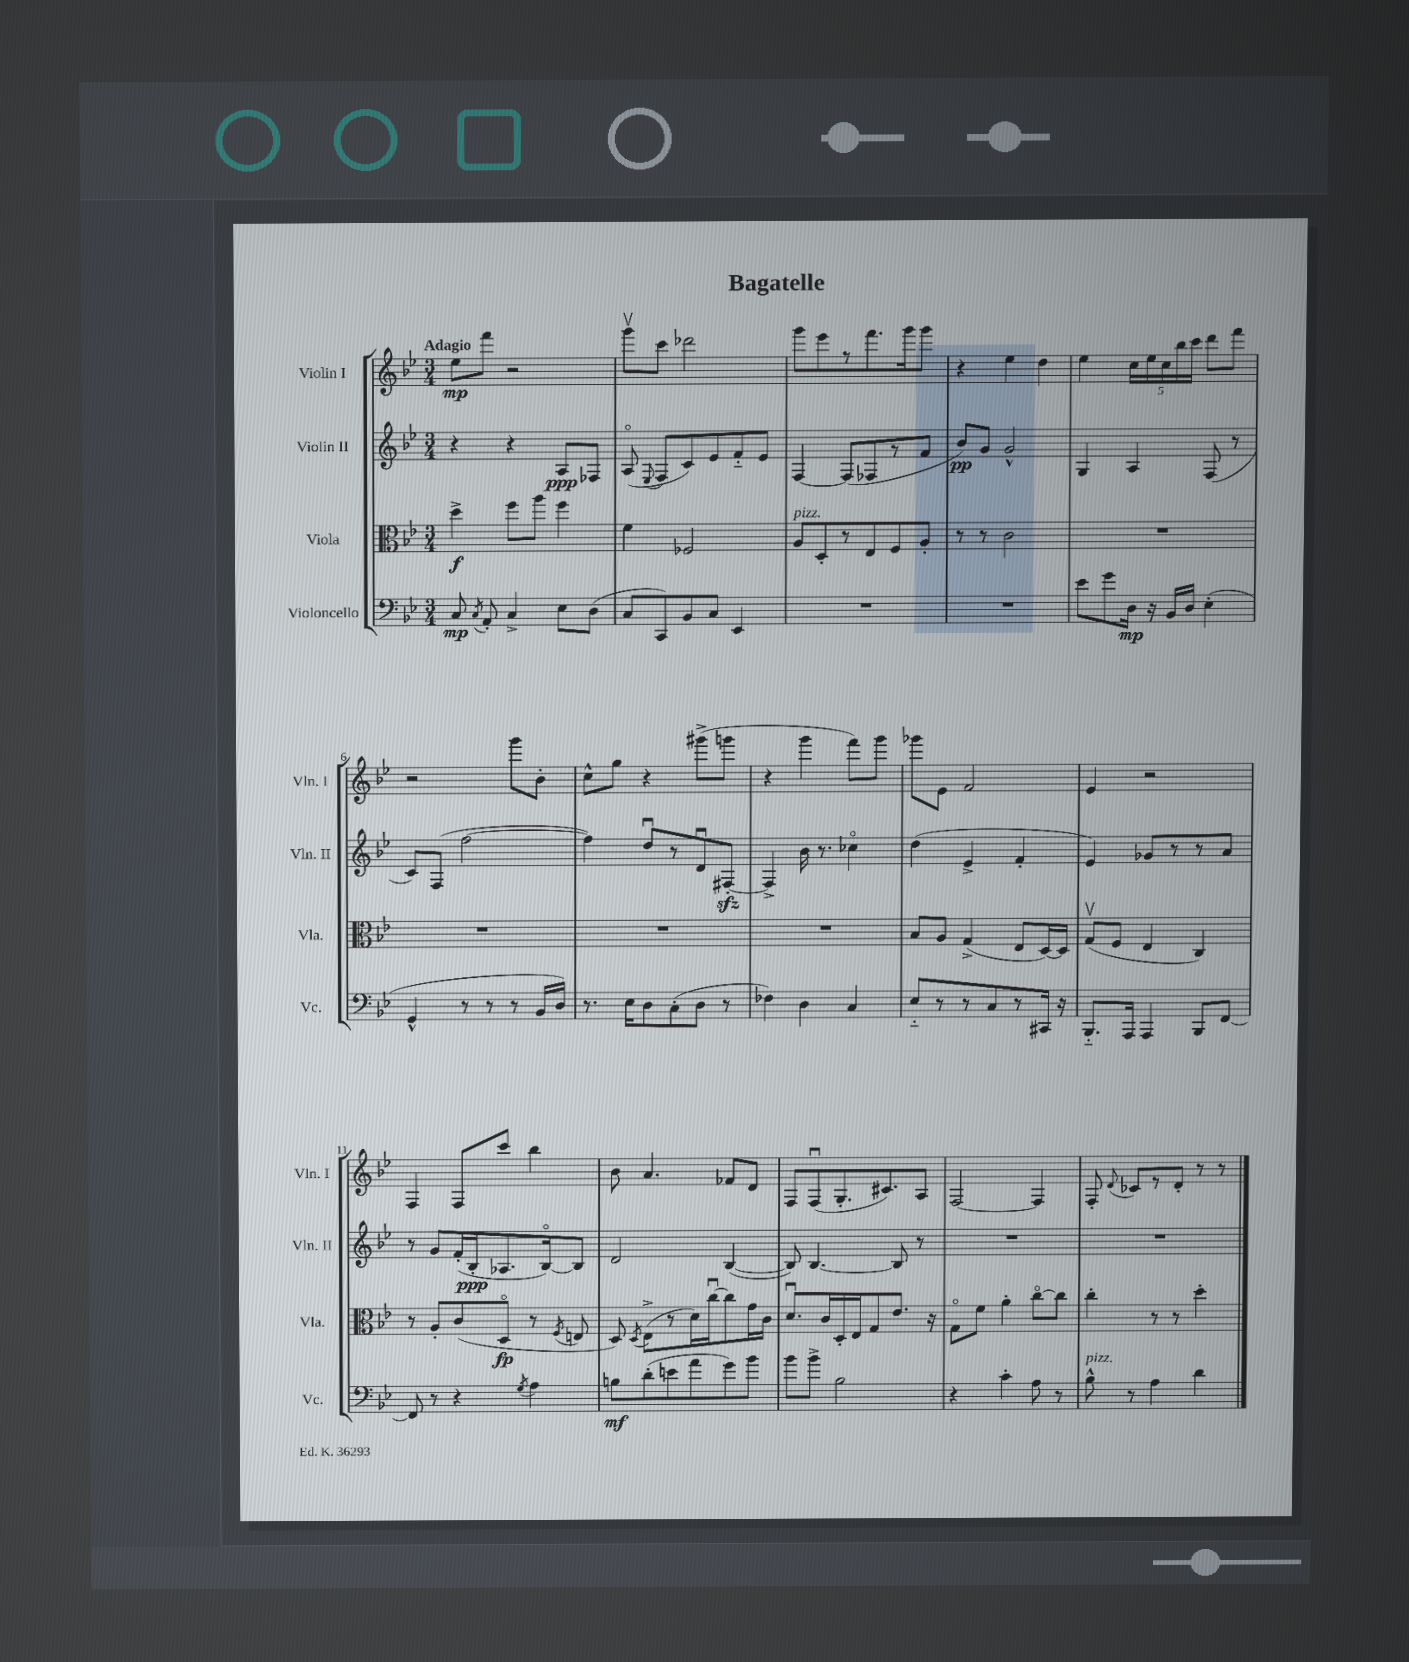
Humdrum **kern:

**kern	**kern	**kern	**kern
*staff4	*staff3	*staff2	*staff1
*clefF4	*clefC3	*clefG2	*clefG2
*k[b-e-]	*k[b-e-]	*k[b-e-]	*k[b-e-]
*M3/4	*M3/4	*M3/4	*M3/4
8C	4dd^	4r	8ee-
8qC	.	.	.
8AA'	.	.	8fff
4C^	8ff	4r	2r
.	8aa	.	.
8E-	4ff	8A	.
(8D	.	8F-	.
=	=	=	=
8C	4f	(8Ao	8gggv
.	.	8qqE-	.
8CC)	.	8F	8ccc
8BB-	2F-	8c)	2ddd-
8C	.	8e-	.
4EE-	.	8f'~	.
.	.	8e-	.
=	=	=	=
2.r	8A	[4F	8ggg
.	8D'	.	8eee-
.	8r	(8F]	8r
.	8E-	8F-	8.fff
.	8F	8r	.
.	.	.	16ggg
.	8A'	8f	8ggg
=	=	=	=
2.r	8r	8b-)	4r
.	8r	8g	.
.	2c	2g^^	4ee-
.	.	.	4dd
=	=	=	=
8e-	2.r	4G	4ee-
8g	.	.	.
16D	.	4A	20cc
.	.	.	20ee-
16r	.	.	.
.	.	.	20cc
16BB-	.	.	.
.	.	.	20bb-
16D	.	.	.
.	.	.	20ccc
(4E-'	.	(8F	8ddd
.	.	8r	8fff
=	=	=	=
4GG^^	2.r	8c)	2r
.	.	(8F	.
8r	.	[2ff	.
8r	.	.	.
8r	.	.	8ggg
16BB-	.	.	8b-'
16D)	.	.	.
=	=	=	=
8.r	2.r	4ff])	8cc^^
.	.	.	8gg
16E-	.	.	.
8D	.	8ddu	4r
(8C'	.	8r	.
8D	.	8du	(8ggg#^
8r	.	[8F#'	8ggg
=	=	=	=
4F-)	2.r	4F#^]	4r
4D	.	16b-	4ggg
.	.	8.r	.
4C	.	4cc-o	8fff)
.	.	.	8ggg
=	=	=	=
8E-'~	8B-	(4dd	8ggg-
8r	8A	.	8e-
8r	(4G^	4e-^	2f
8C	.	.	.
8r	8E-	4f'	.
16CC#	[16D)	.	.
16r	16D]	.	.
=	=	=	=
8.BBB-'~	(8Gv	4e-)	4e-
.	8F	.	.
16AAA	.	.	.
4AAA	4E-	8g-	2r
.	.	8r	.
8BBB-	4C)	8r	.
[8FF	.	8a	.
=	=	=	=
8FF]	8r	8r	4F
8r	8A'	8g	.
4r	(8c	(16f'	8F
.	.	16B-'	.
.	8Do	8.A-	8ccc
8qG	.	.	.
4A	8r	.	4bb-
.	.	[16B-o)	.
.	8qF	.	.
.	8E	8B-]	.
=	=	=	=
8B	8D)	2d	8b-
.	8qD	.	.
(8d'	(8E-^	.	4.a
8e	8r	.	.
8a	16d)	.	.
.	[16ccu	.	.
8g)	8cc]	([4B-	8f-
8b-	16g	.	8d
.	16c	.	.
=	=	=	=
8b-	8.du	8B-])	8F
8b-^	.	[4.B-	(8Fu
.	16c	.	.
2B-	16D'	.	8.G'
.	16E-	.	.
.	8G	.	.
.	.	.	8.c#)
.	8.e-	8B-]	.
.	.	8r	8A
.	16r	.	.
=	=	=	=
4r	8Go	2.r	[2F
.	8f	.	.
4c'	4a'	.	.
8A	[8cco	.	4F]
8r	8cc]	.	.
=	=	=	=
8B-^^	4cc'	2.r	8F'
.	.	.	8qqd
8r	.	.	8c-
4A	8r	.	8r
.	8r	.	8d'
4d	4dd'	.	8r
.	.	.	8r
==	==	==	==
*-	*-	*-	*-
